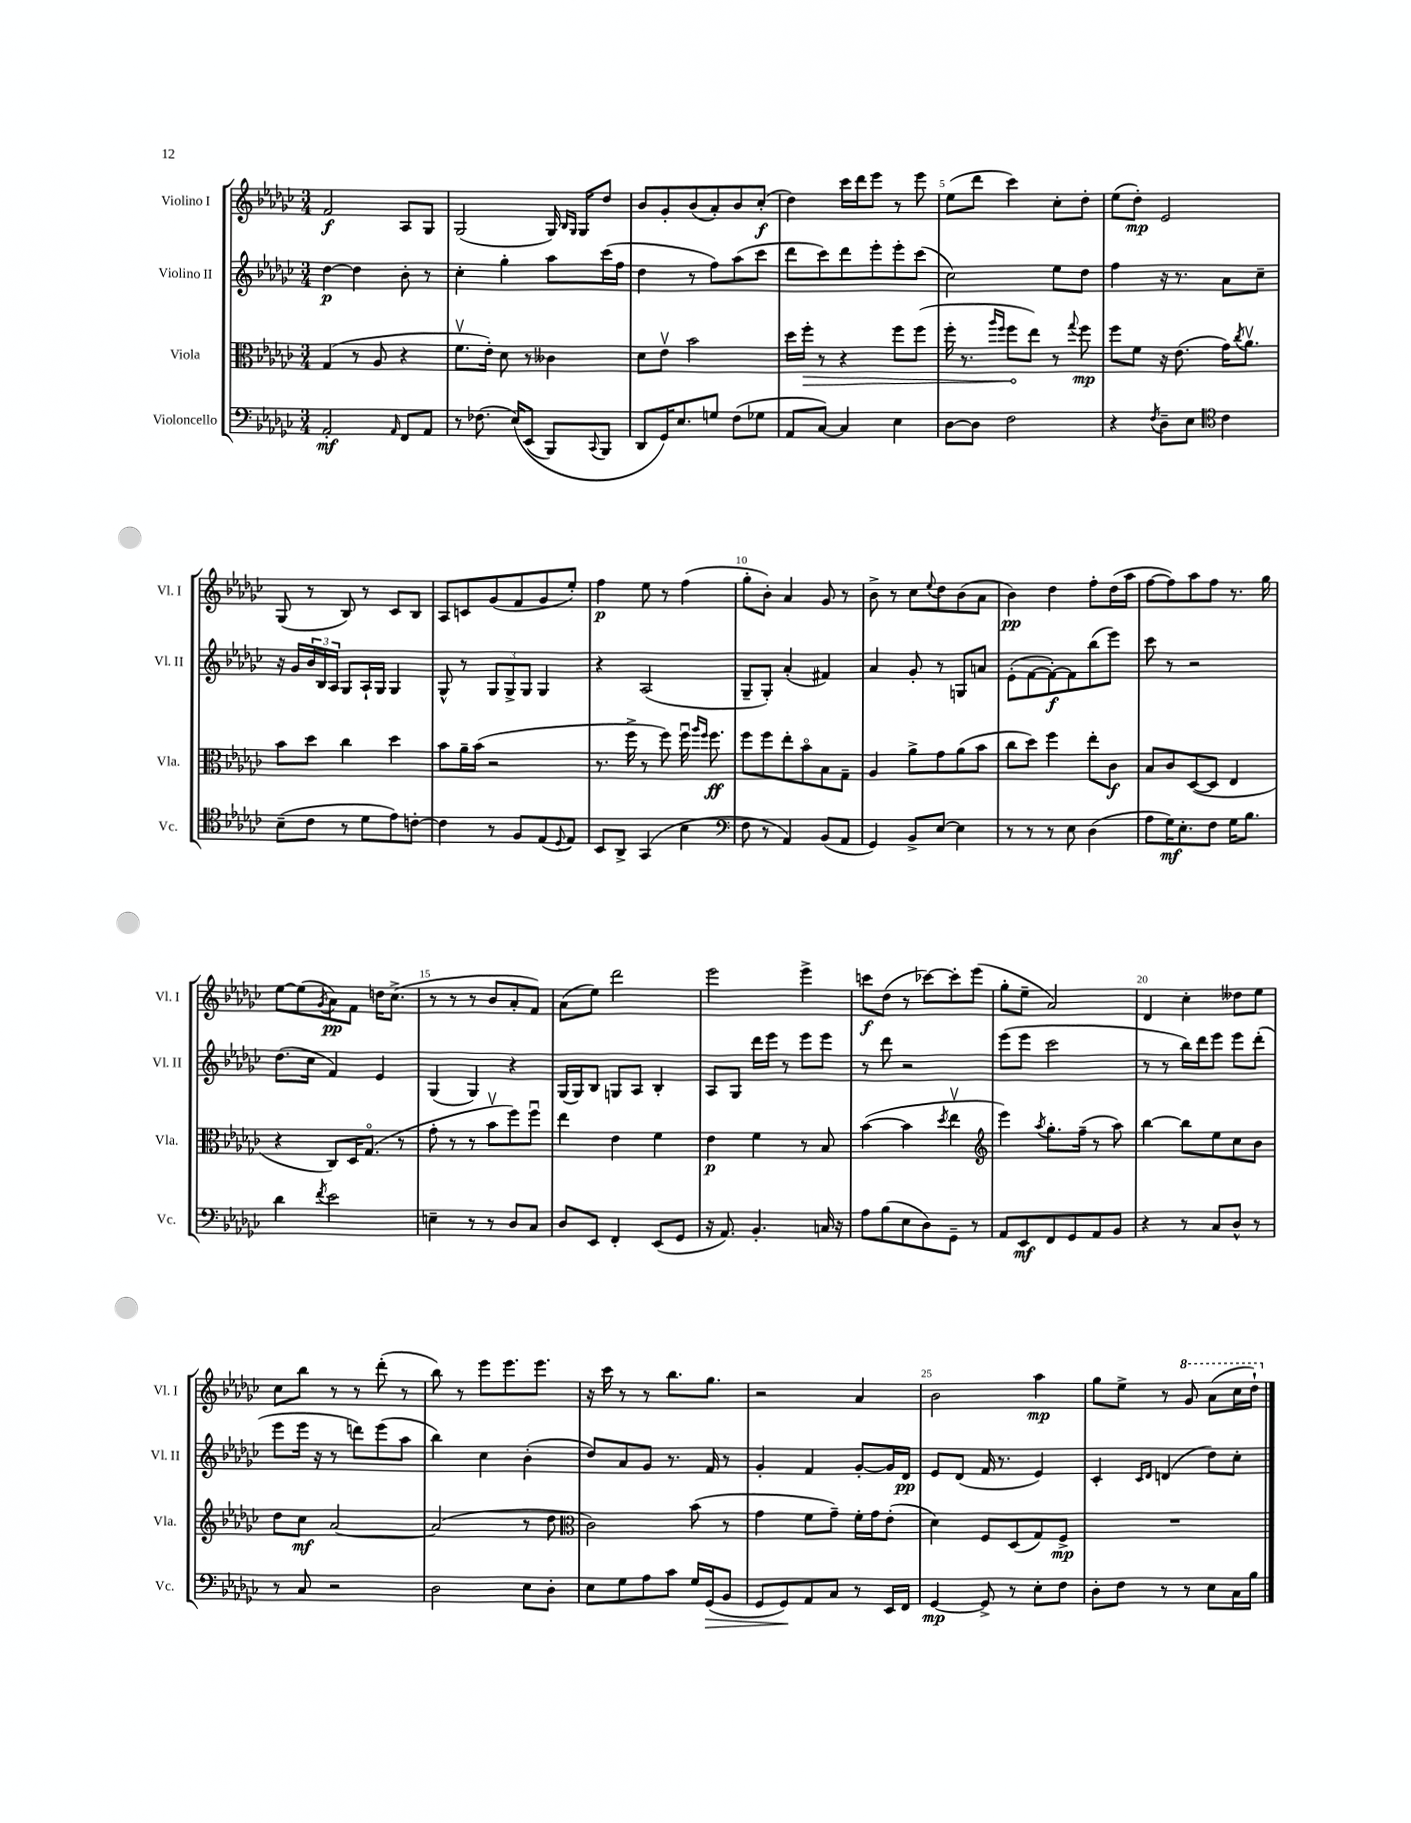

**kern	**dynam	**kern	**dynam	**kern	**dynam	**kern	**dynam
*part4	*part4	*part3	*part3	*part2	*part2	*part1	*part1
*staff4	*staff4	*staff3	*staff3	*staff2	*staff2	*staff1	*staff1
*I"Violoncello	*	*I"Viola	*	*I"Violino II	*	*I"Violino I	*
*I'Vc.	*	*I'Vla.	*	*I'Vl. II	*	*I'Vl. I	*
*clefF4	*	*clefC3	*	*clefG2	*	*clefG2	*
*k[b-e-a-d-g-c-]	*	*k[b-e-a-d-g-c-]	*	*k[b-e-a-d-g-c-]	*	*k[b-e-a-d-g-c-]	*
*M3/4	*	*M3/4	*	*M3/4	*	*M3/4	*
=1	=1	=1	=1	=1	=1	=1	=1
2AA-'/	mf	(4G-/	.	[4dd-\	p	2f/	f
.	.	8r	.	4dd-\]	.	.	.
.	.	8A-/	.	.	.	.	.
16qqAA-/	.	.	.	.	.	.	.
8FF/L	.	4r	.	8b-'\	.	8A-/L	.
8AA-/J	.	.	.	8r	.	8G-/J	.
=2	=2	=2	=2	=2	=2	=2	=2
8r	.	8.fv\L	.	4cc-'\	.	(2G-/	.
(8.F-X\	.	.	.	.	.	.	.
.	.	16e-'\Jk)	.	.	.	.	.
.	.	8d-\	.	4gg-'\	.	.	.
(16E-/KL)	.	.	.	.	.	.	.
(8EE-/J	.	8r	.	.	.	.	.
8BBB-/L)	.	4c--X\	.	8aa-\L	.	16G-/)	.
.	.	.	.	.	.	16qqB-/LL	.
.	.	.	.	.	.	16qqG-/JJ	.
.	.	.	.	.	.	16G-/KL	.
8qqCC-/	.	.	.	.	.	.	.
8BBB-/J	.	.	.	(16ccc-\L	.	8dd-/J	.
.	.	.	.	16ff\JJ	.	.	.
=3	=3	=3	=3	=3	=3	=3	=3
8DD-/L	.	8d-\L	.	4dd-\	.	8b-/L	.
16GG-/K)	.	8e-v\J	.	.	.	8g-'/	.
8.E-/	.	.	.	.	.	.	.
.	.	2b-\	.	8r	.	(8b-/	.
8Gn/J	.	.	.	8ff\L)	.	8a-'/)	.
(8F\L	.	.	.	(8aa-\	.	8b-/	.
8G-X\J	.	.	.	8ccc-\J	.	(8cc-'/J	f
=4	=4	=4	=4	=4	=4	=4	=4
8AA-/L	.	16dd-\LL	.	8ddd-\L	.	4dd-\)	.
!	!	!	!LO:HP:b	!	!	!	!
.	.	16ff'\JJ	>	.	.	.	.
[8C-/J)	.	8r	.	8ccc-\)	.	.	.
4C-/]	.	4r	.	8ddd-\	.	16ccc-\LL	.
.	.	.	.	.	.	16ddd-\J	.
.	.	.	.	8eee-'\	.	8eee-\J	.
4E-\	.	8ff\L	.	8eee-'\	.	8r	.
.	.	(8ff\J	.	(8ccc-\J	.	8eee-\	.
=5	=5	=5	=5	=5	=5	=5	=5
[8D-\L	.	16ff'\	.	2cc-\)	.	(8ee-\L	.
.	.	8.r	.	.	.	.	.
8D-\J]	.	.	.	.	.	8ddd-\J	.
.	.	16qqaa-/LL	.	.	.	.	.
.	.	16qqff/JJ	.	.	.	.	.
2F\	.	8ff\L	.	.	.	4ccc-\)	.
.	.	8ee-\J)	]	.	.	.	.
.	.	8r	.	8ee-\L	.	8cc-'\L	.
.	.	8qqgg-/	.	.	.	.	.
.	.	8ff\	mp	8dd-\J	.	8dd-'\J	.
=6	=6	=6	=6	=6	=6	=6	=6
4r	.	8ff\L	.	4ff\	.	(8ee-\L	.
.	.	8f\J	.	.	.	8dd-'\J)	mp
8qF/	.	.	.	.	.	.	.
8D-~\L	.	16r	.	16r	.	2e-/	.
.	.	(8.e-\	.	8.r	.	.	.
8E-\J	.	.	.	.	.	.	.
*clefC4	*	*	*	*	*	*	*
4c-\	.	16g-\KL)	.	8a-\L	.	.	.
.	.	8qcc-/	.	.	.	.	.
.	.	8.a-v\J	.	.	.	.	.
.	.	.	.	8cc-~\J	.	.	.
!!LO:LB:g=z
=7	=7	=7	=7	=7	=7	=7	=7
(8B-~\L	.	8b-\L	.	16r	.	(8G-/	.
.	.	.	.	16g-/LL	.	.	.
8c-\J	.	8dd-\J	.	24b-/	.	8r	.
.	.	.	.	24B-/	.	.	.
.	.	.	.	24A-/JJ	.	.	.
8r	.	4cc-\	.	8G-/L	.	8B-/)	.
8d-\L	.	.	.	16A-`/L	.	8r	.
.	.	.	.	16G-/JJ	.	.	.
8e-\)	.	4dd-\	.	4G-/	.	8c-/L	.
[8cn'\J	.	.	.	.	.	8B-/J	.
=8	=8	=8	=8	=8	=8	=8	=8
4c\]	.	8b-\L	.	8G-^^/	.	8A-/L	.
.	.	16a-~\L	.	8r	.	8cn/	.
.	.	(16b-\JJ	.	.	.	.	.
8r	.	2r	.	12G-/L	.	(8g-/	.
.	.	.	.	12G-^/	.	.	.
8F/L	.	.	.	.	.	8f/	.
.	.	.	.	12G-/J	.	.	.
(8E-/	.	.	.	4G-/	.	8g-/	.
8qqD-/	.	.	.	.	.	.	.
8E-/J)	.	.	.	.	.	8ee-'/J)	.
=9	=9	=9	=9	=9	=9	=9	=9
8BB-/L	.	8.r	.	4r	.	4ff\	p
8AA-^/J	.	.	.	.	.	.	.
.	.	16ff^\	.	.	.	.	.
(4GG-/	.	8r	.	(2A-/	.	8ee-\	.
.	.	8ff\)	.	.	.	8r	.
4B-\	.	16ffu\	.	.	.	(4ff\	.
.	.	16qqaa-/LL	.	.	.	.	.
.	.	16qqff/JJ	.	.	.	.	.
.	.	8.ff\	ff	.	.	.	.
=10	=10	=10	=10	=10	=10	=10	=10
*clefF4	*	*	*	*	*	*	*
8F\	.	8ff\L	.	8G-~/L	.	8gg-'\L	.
8r	.	8ff\	.	8G-'/J)	.	8b-'\J)	.
4AA-/)	.	8ee-'\	.	(4a-'/	.	4a-/	.
.	.	8b-\	.	.	.	.	.
(8BB-/L	.	8B-\	.	4f#X/)	.	8g-/	.
8AA-/J	.	8G-~\J	.	.	.	8r	.
=11	=11	=11	=11	=11	=11	=11	=11
4GG-/)	.	4A-/	.	4a-/	.	8b-^\	.
.	.	.	.	.	.	8r	.
8BB-^/L	.	8a-^\L	.	8g-'/	.	8cc-\L	.
.	.	.	.	.	.	8qqee-/	.
[8E-/J	.	8g-\	.	8r	.	8dd-\	.
4E-\]	.	(8a-\	.	8Gn/L	.	(8b-\	.
.	.	8b-\J	.	8an/J	.	8a-\J	.
=12	=12	=12	=12	=12	=12	=12	=12
8r	.	8cc-\L	.	(8e-'\L	.	4b-\)	pp
8r	.	8dd-\J)	.	[8f\	.	.	.
8r	.	4ff\	.	8f'\_)	f	4dd-\	.
8E-\	.	.	.	8f\]	.	.	.
(4D-\	.	8ee-'\L	.	(8bb-\	.	8ff'\L	.
.	.	8c-\J	f	8eee-\J)	.	(16dd-\L	.
.	.	.	.	.	.	16aa-\JJ	.
=13	=13	=13	=13	=13	=13	=13	=13
8A-\L	.	8B-/L	.	8ccc-\	.	[8ff\L	.
16G-\K)	mf	8c-/	.	8r	.	8ff\])	.
8.E-'\	.	.	.	.	.	.	.
.	.	([8D-/	.	2r	.	8aa-\	.
8F\J	.	8D-/J]	.	.	.	8ff\J	.
16G-\KL	.	4E-/	.	.	.	8.r	.
8.B-\J	.	.	.	.	.	.	.
.	.	.	.	.	.	16gg-\	.
!!LO:LB:g=z
=14	=14	=14	=14	=14	=14	=14	=14
4d-\	.	4r	.	(8.dd-\L	.	[8ee-\L	.
.	.	.	.	.	.	(8ee-\]	.
.	.	.	.	16cc-\Jk	.	.	.
8qf/	.	.	.	.	.	8qg-/	.
2e-\	.	8C-/L)	.	4f/)	.	8a-\)	pp
.	.	16D-/K	.	.	.	8f\J	.
.	.	(8.G-/J	.	.	.	.	.
.	.	.	.	4e-/	.	16ddn\KL	.
.	.	.	.	.	.	(8.cc-^\J	.
.	.	8r	.	.	.	.	.
=15	=15	=15	=15	=15	=15	=15	=15
4En~\	.	8g-'\	.	(4G-/	.	8r	.
.	.	8r	.	.	.	8r	.
8r	.	8r	.	4G-/)	.	8r	.
8r	.	8b-v\L	.	.	.	8b-/L	.
8D-/L	.	8ff\)	.	4r	.	8a-'/	.
8C-/J	.	8ffu\J	.	.	.	8f/J)	.
=16	=16	=16	=16	=16	=16	=16	=16
8D-/L	.	4ee-\	.	(16G-/LL	.	(8a-\L	.
.	.	.	.	16G-/J)	.	.	.
8EE-/J	.	.	.	8B-/J	.	8ee-\J)	.
4FF'/	.	4e-\	.	8Gn/L	.	2ddd-\	.
.	.	.	.	8A-/J	.	.	.
(8EE-/L	.	4f\	.	4B-'/	.	.	.
8GG-/J	.	.	.	.	.	.	.
=17	=17	=17	=17	=17	=17	=17	=17
16r	.	4e-\	p	8A-/L	.	2eee-\	.
8.AA-/)	.	.	.	.	.	.	.
.	.	.	.	8G-/J	.	.	.
4.BB-'/	.	4f\	.	16ddd-\LL	.	.	.
.	.	.	.	16eee-\JJ	.	.	.
.	.	.	.	8r	.	.	.
.	.	8r	.	8eee-\L	.	4eee-^\	.
16Cn/	.	8B-/	.	8eee-\J	.	.	.
16r	.	.	.	.	.	.	.
=18	=18	=18	=18	=18	=18	=18	=18
8A-\L	.	([4b-\	.	8r	.	8cccn\L	f
(8B-\	.	.	.	8ddd-\	.	(8dd-\J	.
8E-\	.	4b-\]	.	2r	.	8r	.
8D-\)	.	.	.	.	.	[8ccc-X\L)	.
.	.	8qdd-/	.	.	.	.	.
8GG-~\J	.	4ee-v\	.	.	.	8ccc-'\]	.
8r	.	.	.	.	.	(8eee-\J	.
=19	=19	=19	=19	=19	=19	=19	=19
*	*	*clefG2	*	*	*	*	*
8AA-/L	.	4eee-\)	.	(8eee-\L	.	8gg-'\L	.
8EE-/	mf	.	.	8eee-\J	.	8ee-~\J	.
.	.	8qaa-/	.	.	.	.	.
8FF/	.	8.gg-'\L	.	2ccc-\	.	2a-/)	.
8GG-/	.	.	.	.	.	.	.
.	.	(16ff~\Jk	.	.	.	.	.
8AA-/	.	8r	.	.	.	.	.
8BB-/J	.	8aa-\)	.	.	.	.	.
=20	=20	=20	=20	=20	=20	=20	=20
4r	.	[4bb-\	.	8r	.	4d-/	.
.	.	.	.	8r	.	.	.
8r	.	8bb-\L]	.	16bb-\LL)	.	4cc-'\	.
.	.	.	.	16ddd-\J	.	.	.
8C-/L	.	8ee-\	.	8eee-\J	.	.	.
8D-^^/J	.	8cc-\	.	8eee-\L	.	8dd--X\L	.
8r	.	8b-\J	.	(8ddd-'\J	.	8ee-\J	.
!!LO:LB:g=z
=21	=21	=21	=21	=21	=21	=21	=21
8r	.	8dd-\L	.	8eee-\L	.	8cc-\L	.
8C-/	.	8cc-\J	mf	16eee-\Jk	.	8bb-\J	.
.	.	.	.	16r	.	.	.
2r	.	[2a-/	.	8r	.	8r	.
.	.	.	.	8dddn\L)	.	8r	.
.	.	.	.	(8eee-\	.	(8ddd-'\	.
.	.	.	.	8aa-\J	.	8r	.
=22	=22	=22	=22	=22	=22	=22	=22
2D-\	.	(2a-/]	.	4bb-\)	.	8bb-\)	.
.	.	.	.	.	.	8r	.
.	.	.	.	4cc-\	.	8eee-\L	.
.	.	.	.	.	.	8.eee-\	.
8E-\L	.	8r	.	(4b-'\	.	.	.
.	.	.	.	.	.	8.eee-\J	.
8D-'\J	.	8dd-\	.	.	.	.	.
=23	=23	=23	=23	=23	=23	=23	=23
*	*	*clefC3	*	*	*	*	*
8E-\L	.	2c-\)	.	8dd-/L)	.	16r	.
.	.	.	.	.	.	16ccc-\	.
8G-\	.	.	.	8a-/	.	8r	.
8A-\	.	.	.	8g-/J	.	8r	.
8c-\J	.	.	.	8.r	.	8.bb-\L	.
16G-/LL	.	(8b-\	.	.	.	.	.
!	!LO:HP:b	!	!	!	!	!	!
(16GG-/J	>	.	.	16f/	.	8.gg-\J	.
8BB-/J	.	8r	.	8r	.	.	.
=24	=24	=24	=24	=24	=24	=24	=24
8GG-/L	.	4g-\	.	4g-'/	.	2r	.
8GG-/)	.	.	.	.	.	.	.
8AA-/	]	8f\L	.	4f/	.	.	.
8C-/J	.	8g-~\J)	.	.	.	.	.
8r	.	16f'\LL	.	[8g-'/L	.	4a-/	.
.	.	16g-\J	.	.	.	.	.
16EE-/LL	.	(8e-'\J	.	16g-/L]	.	.	.
16FF/JJ	.	.	.	16d-/JJ	pp	.	.
=25	=25	=25	=25	=25	=25	=25	=25
[4GG-/	mp	4d-\)	.	8e-/L	.	2b-\	.
.	.	.	.	(8d-/J	.	.	.
8GG-^/]	.	8F/L	.	16f/	.	.	.
.	.	.	.	8.r	.	.	.
8r	.	(8D-/	.	.	.	.	.
8E-'\L	.	8G-/)	.	4e-/)	.	4aa-\	mp
8F\J	.	8F^/J	mp	.	.	.	.
=26	=26	=26	=26	=26	=26	=26	=26
8D-'\L	.	2.r	.	4c-'/	.	8gg-\L	.
8F\J	.	.	.	.	.	8ee-^\J	.
.	.	.	.	16qqc-/LL	.	.	.
.	.	.	.	16qqd-/JJ	.	.	.
8r	.	.	.	(4dn/	.	8r	.
*	*	*	*	*	*	*8va	*
8r	.	.	.	.	.	8gg-/	.
8E-\L	.	.	.	8dd-\L)	.	(8aa-\L	.
16C-\L	.	.	.	8cc-'\J	.	16ccc-\L	.
16B-\JJ	.	.	.	.	.	16ddd-`\JJ)	.
*	*	*	*	*	*	*X8va	*
==	==	==	==	==	==	==	==
*-	*-	*-	*-	*-	*-	*-	*-
